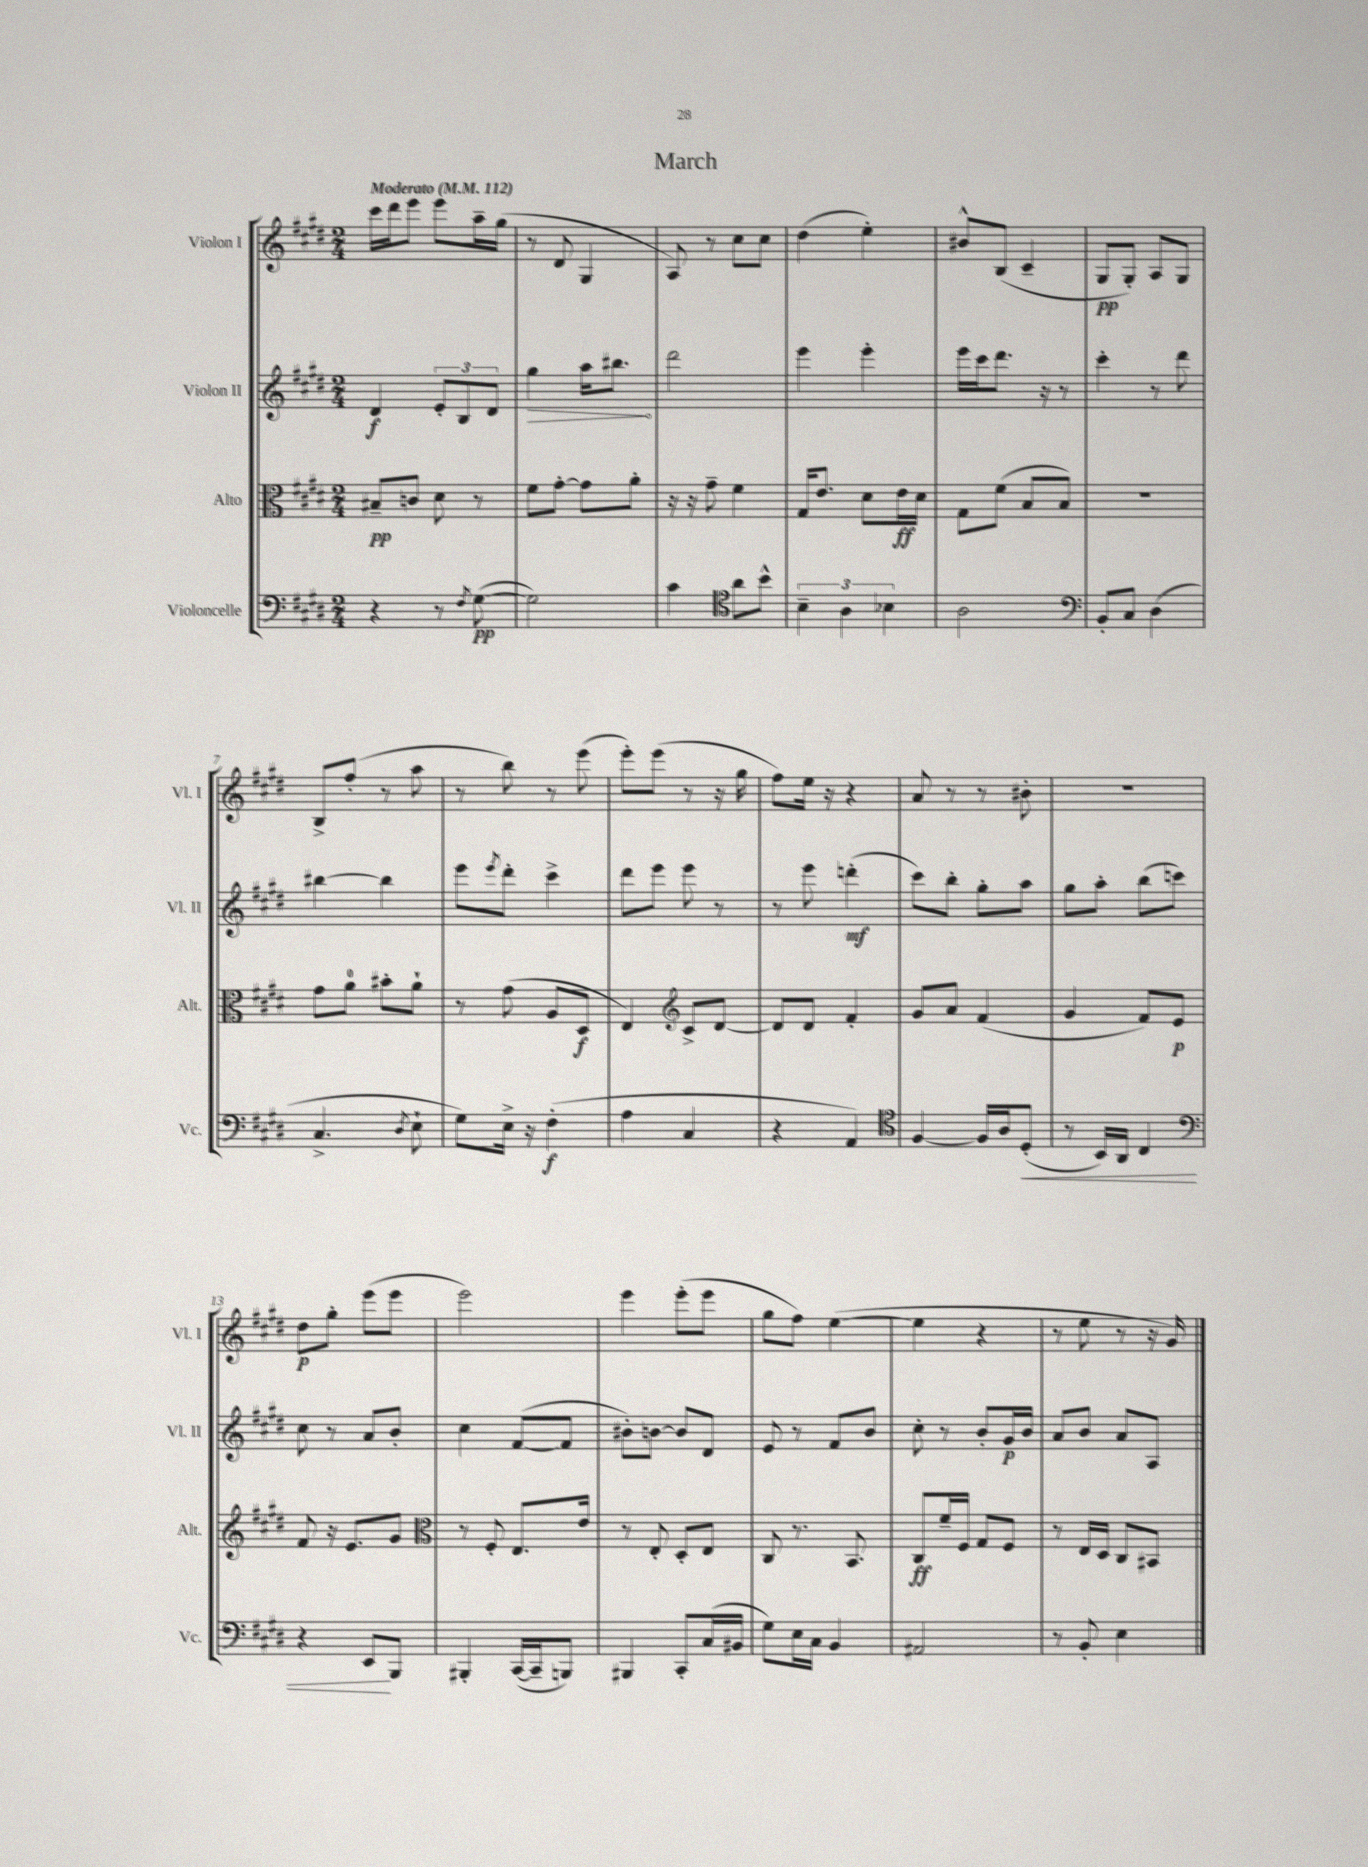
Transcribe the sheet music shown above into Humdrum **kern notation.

**kern	**kern	**kern	**kern
*staff4	*staff3	*staff2	*staff1
*clefF4	*clefC3	*clefG2	*clefG2
*k[f#c#g#d#]	*k[f#c#g#d#]	*k[f#c#g#d#]	*k[f#c#g#d#]
*M2/4	*M2/4	*M2/4	*M2/4
*MM112	*MM112	*MM112	*MM112
4r	8B#~	4d#	16ccc#
.	.	.	16ddd#
.	8c	.	8eee
8r	8d#	12e'	8eee
.	.	12B	.
8qF#	.	.	.
([8G#	8r	.	16aa~
.	.	12d#	.
.	.	.	(16gg#
=	=	=	=
2G#])	8f#	4gg#	8r
.	[8g#'	.	8d#
.	8g#]	16aa	4G#
.	.	8.bb#	.
.	8a'	.	.
=	=	=	=
4c#	16r	2ddd#	8A)
.	16r	.	.
.	8g#~	.	8r
*clefC4	*	*	*
8a	4f#	.	8cc#
8b^^	.	.	8cc#
=	=	=	=
6B~	16G#	4eee	(4dd#
.	8.e	.	.
6A	.	.	.
.	8d#	4eee'	4ee')
6B-	.	.	.
.	16e	.	.
.	16d#	.	.
=	=	=	=
2A	8G#	16eee	8b#^^
.	.	16ccc#	.
.	(8f#	8.ddd#	(8B
.	8B	.	4c#~
.	.	16r	.
.	8B)	8r	.
=	=	=	=
*clefF4	*	*	*
8BB'	2r	4ccc#'	8G#
8C#	.	.	8G#')
(4D#	.	8r	8A
.	.	8ddd#	8G#
=	=	=	=
4.C#^	8g#	[4bb#	8B^
.	8a	.	(8ff#'
.	8b#'	4bb#]	8r
8qD#	.	.	.
8E`	8a`	.	8aa
=	=	=	=
8G#)	8r	8eee	8r
.	.	8qeee	.
16E^	(8g#	8ddd#'	8bb)
16r	.	.	.
(4F#'	8A	4ccc#^	8r
.	8D#	.	(8eee
=	=	=	=
4A	4E)	8ddd#	8eee')
.	.	8eee	(8eee
*	*clefG2	*	*
4C#	8c#^	8eee	8r
.	[8d#	8r	16r
.	.	.	16gg#
=	=	=	=
4r	8d#]	8r	8ff#)
.	8d#	8eee	16ee
.	.	.	16r
4AA)	4f#'	(4ddd'	4r
=	=	=	=
*clefC4	*	*	*
[4F#	8g#	8ccc#)	8a
.	8a	8bb'	8r
16F#]	(4f#	8gg#'	8r
16A	.	.	.
(8D#'	.	8aa	8b#'
=	=	=	=
8r	4g#	8gg#	2r
16BB)	.	8aa'	.
16AA	.	.	.
4C#	8f#)	(8bb	.
.	8e	8ccc)	.
=	=	=	=
*clefF4	*	*	*
4r	8f#	8cc#	8dd#
.	16r	8r	8gg#'
.	8.e	.	.
8EE	.	8a	(8eee
8BBB	8g#	8b'	8eee
=	=	=	=
*	*clefC3	*	*
4BBB#'	8r	4cc#	2eee)
.	8F#'	.	.
([16CC#	8.E	([8f#	.
16CC#~]	.	.	.
8BBB)	.	8f#]	.
.	16e	.	.
=	=	=	=
4BBB#	8r	8b#')	4eee
.	8E'	[8b	.
8CC#'	8D#'	8b]	(8eee'
(16C#	8E	8d#	8eee
16BB#	.	.	.
=	=	=	=
8G#)	8C#	8e	8gg#
16E	8.r	8r	8ff#)
16C#	.	.	.
4BB	.	8f#	([4ee
.	8.BB	.	.
.	.	8b	.
=	=	=	=
2AA#	8C#	8cc#'	4ee]
.	16f#~	8r	.
.	16F#	.	.
.	8G#	8b'	4r
.	8F#	16g#	.
.	.	16b	.
=	=	=	=
8r	8r	8a	8r
8BB'	16E	8b	8ee
.	16D#	.	.
4E	8C#	8a	8r
.	8BB#	8A	16r
.	.	.	16g#)
==	==	==	==
*-	*-	*-	*-
